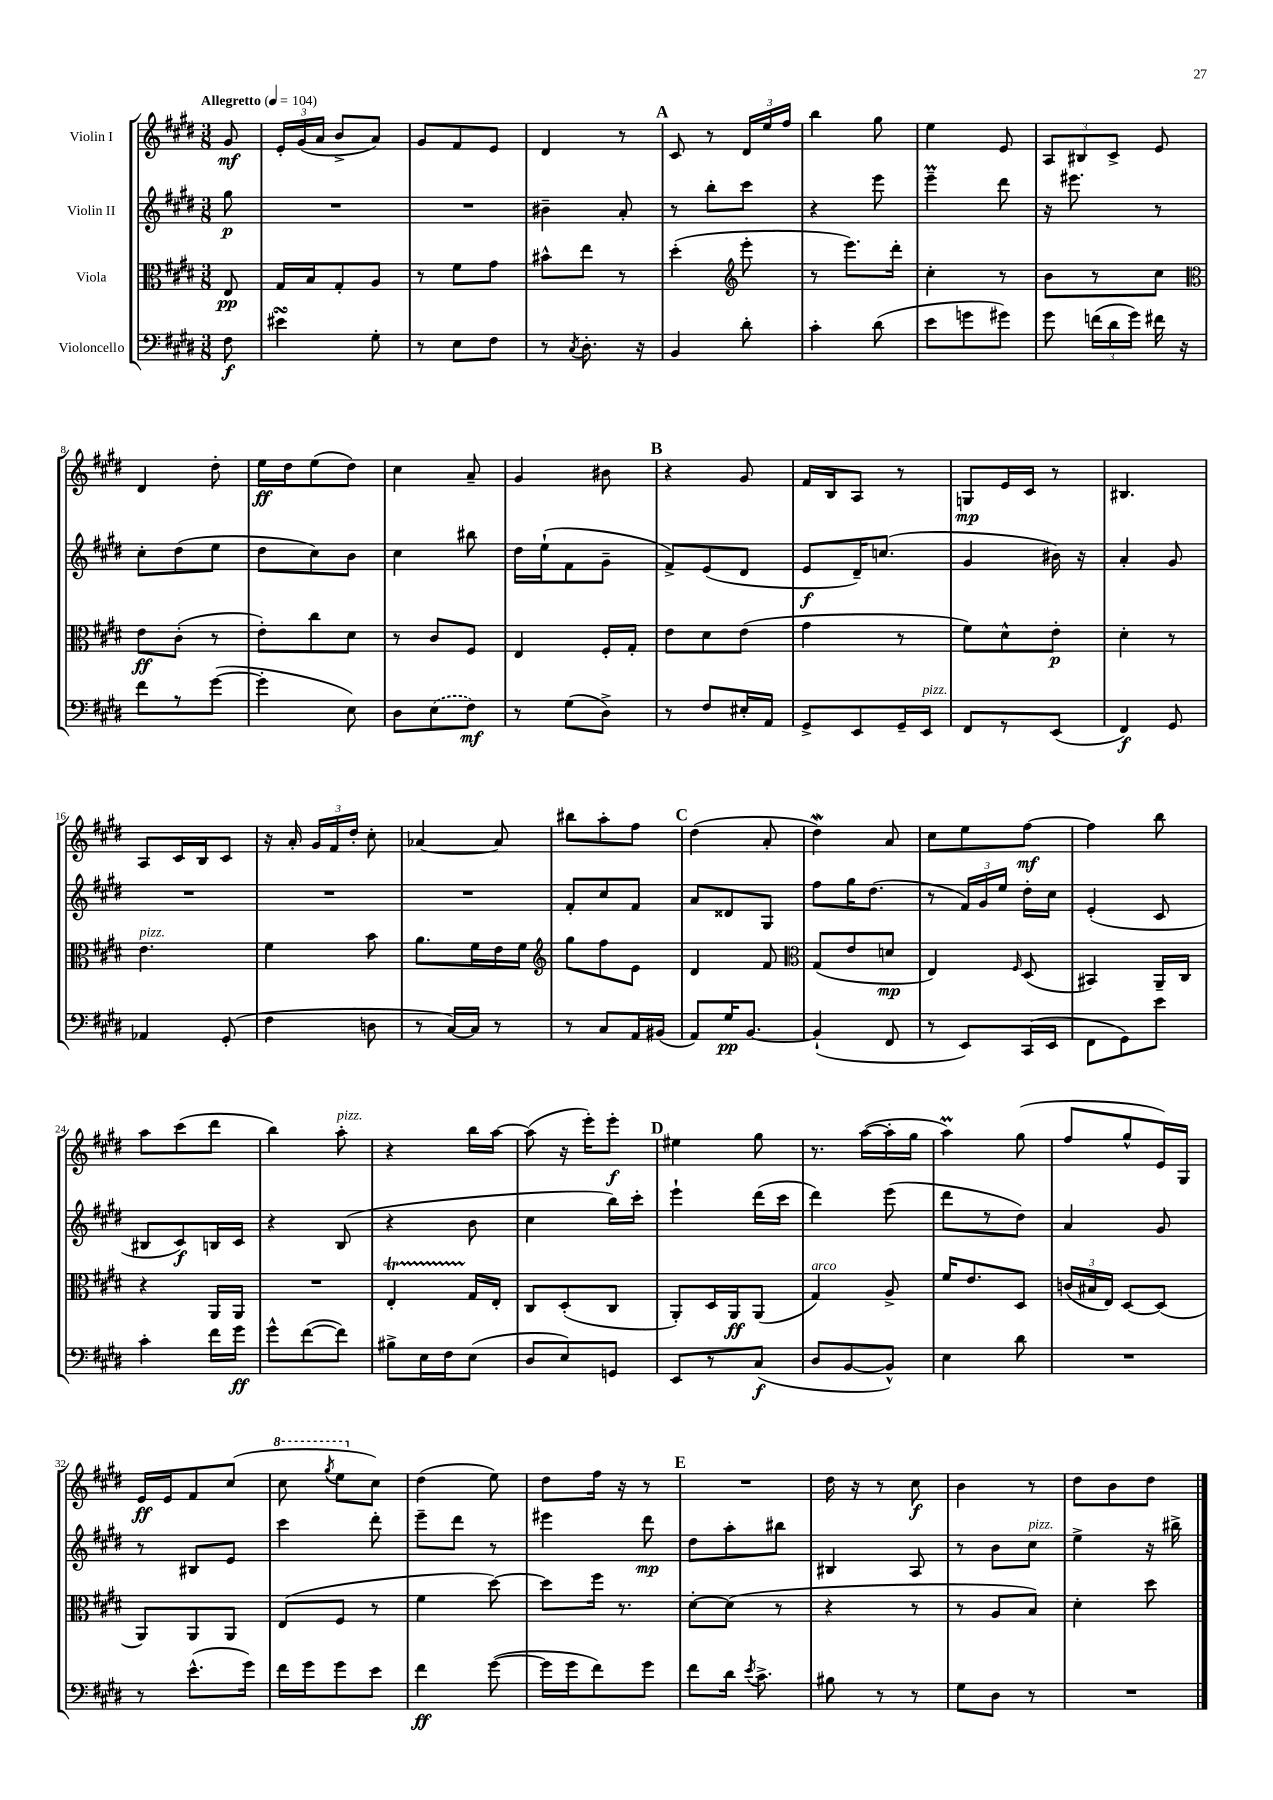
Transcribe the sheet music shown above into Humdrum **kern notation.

**kern	**dynam	**kern	**dynam	**kern	**dynam	**kern	**dynam
*part4	*part4	*part3	*part3	*part2	*part2	*part1	*part1
*staff4	*staff4	*staff3	*staff3	*staff2	*staff2	*staff1	*staff1
*I"Violoncello	*	*I"Viola	*	*I"Violin II	*	*I"Violin I	*
*clefF4	*	*clefC3	*	*clefG2	*	*clefG2	*
*k[f#c#g#d#]	*	*k[f#c#g#d#]	*	*k[f#c#g#d#]	*	*k[f#c#g#d#]	*
*M3/8	*	*M3/8	*	*M3/8	*	*M3/8	*
*MM104	*	*MM104	*	*MM104	*	*MM104	*
=	=	=	=	=	=	=	=
!	!	!	!	!	!	!LO:TX:a:B:t=Allegretto	!
8F#\	f	8E/	pp	8gg#\	p	8g#/	mf
=1	=1	=1	=1	=1	=1	=1	=1
4e#XsSsS\	.	16G#/LL	.	4.r	.	24e'/LL	.
.	.	.	.	.	.	(24g#/	.
.	.	16B/J	.	.	.	.	.
.	.	.	.	.	.	24a/JJ	.
.	.	8G#'/	.	.	.	8b^/L	.
8G#'\	.	8A/J	.	.	.	8a/J)	.
=2	=2	=2	=2	=2	=2	=2	=2
8r	.	8r	.	4.r	.	8g#/L	.
8E\L	.	8f#\L	.	.	.	8f#/	.
8F#\J	.	8g#\J	.	.	.	8e/J	.
=3	=3	=3	=3	=3	=3	=3	=3
8r	.	8b#X^^\L	.	4b#X~\	.	4d#/	.
8qC#/	.	.	.	.	.	.	.
8.D#'\	.	8ee\J	.	.	.	.	.
.	.	8r	.	8a'/	.	8r	.
16r	.	.	.	.	.	.	.
!!LO:REH:place=s1:t=A
=4	=4	=4	=4	=4	=4	=4	=4
4BB/	.	(4dd#'\	.	8r	.	8c#/	.
.	.	.	.	8bb'\L	.	8r	.
*	*	*clefG2	*	*	*	*	*
8d#'\	.	8eee'\	.	8ccc#\J	.	24d#/LL	.
.	.	.	.	.	.	24ee/	.
.	.	.	.	.	.	24ff#/JJ	.
=5	=5	=5	=5	=5	=5	=5	=5
4c#'\	.	8r	.	4r	.	4bb\	.
.	.	8.eee\L)	.	.	.	.	.
(8d#\	.	.	.	8eee\	.	8gg#\	.
.	.	16ddd#'\Jk	.	.	.	.	.
=6	=6	=6	=6	=6	=6	=6	=6
8e\L	.	4cc#'\	.	4eeeM~\	.	4ee\	.
8gn\	.	.	.	.	.	.	.
8g#X\J)	.	8r	.	8ddd#\	.	8e/	.
=7	=7	=7	=7	=7	=7	=7	=7
8g#\	.	8b\L	.	16r	.	12A/L	.
.	.	.	.	8.eee#X\	.	.	.
.	.	.	.	.	.	12B#X/	.
(24fn\LL	.	8r	.	.	.	.	.
24d#\	.	.	.	.	.	12c#^/J	.
24g#\JJ)	.	.	.	.	.	.	.
16f#X\	.	8cc#\J	.	8r	.	8e/	.
16r	.	.	.	.	.	.	.
!!LO:LB:g=z
=8	=8	=8	=8	=8	=8	=8	=8
*	*	*clefC3	*	*	*	*	*
8f#\L	.	8e\L	ff	8cc#'\L	.	4d#/	.
8r	.	(8c#'\J	.	(8dd#\	.	.	.
([8g#\J	.	8r	.	8ee\J	.	8dd#'\	.
=9	=9	=9	=9	=9	=9	=9	=9
4g#'\]	.	8e'\L)	.	8dd#\L	.	16ee\LL	ff
.	.	.	.	.	.	16dd#\J	.
.	.	8cc#\	.	8cc#\)	.	(8ee\	.
8E\)	.	8d#\J	.	8b\J	.	8dd#\J)	.
=10	=10	=10	=10	=10	=10	=10	=10
8D#\L	.	8r	.	4cc#\	.	4cc#\	.
(8E\	.	8c#/L	.	.	.	.	.
8F#\J)	mf	8F#/J	.	8bb#X\	.	8a~/	.
=11	=11	=11	=11	=11	=11	=11	=11
8r	.	4E/	.	16dd#\LL	.	4g#/	.
.	.	.	.	(16ee`\J	.	.	.
(8G#\L	.	.	.	8f#\	.	.	.
8D#^\J)	.	16F#'/LL	.	8g#~\J	.	8b#X\	.
.	.	16G#'/JJ	.	.	.	.	.
!!LO:REH:place=s1:t=B
=12	=12	=12	=12	=12	=12	=12	=12
8r	.	8e\L	.	8f#^/L)	.	4r	.
8F#/L	.	8d#\	.	(8e/	.	.	.
16E#X'/L	.	(8e\J	.	8d#/J	.	8g#/	.
16AA/JJ	.	.	.	.	.	.	.
=13	=13	=13	=13	=13	=13	=13	=13
8GG#^/L	.	4g#\	.	8e/L	f	16f#/LL	.
.	.	.	.	.	.	16B/J	.
8EE/	.	.	.	16d#~/K)	.	8A/J	.
.	.	.	.	(8.ccn/J	.	.	.
16GG#~/L	.	8r	.	.	.	8r	.
!LO:TX:a:i:t=pizz.	!	!	!	!	!	!	!
16EE/JJ	.	.	.	.	.	.	.
=14	=14	=14	=14	=14	=14	=14	=14
8FF#/L	.	8f#\L)	.	4g#/	.	8Gn/L	mp
8r	.	8d#^^\	.	.	.	16e/L	.
.	.	.	.	.	.	16c#/JJ	.
(8EE/J	.	8e'\J	p	16b#X\)	.	8r	.
.	.	.	.	16r	.	.	.
=15	=15	=15	=15	=15	=15	=15	=15
4FF#/)	f	4d#'\	.	4a'/	.	4.B#X/	.
8GG#/	.	8r	.	8g#/	.	.	.
!!LO:LB:g=z
=16	=16	=16	=16	=16	=16	=16	=16
!	!	!LO:TX:a:i:t=pizz.	!	!	!	!	!
4AA-X/	.	4.e\	.	4.r	.	8A/L	.
.	.	.	.	.	.	16c#/L	.
.	.	.	.	.	.	16B/J	.
(8GG#'/	.	.	.	.	.	8c#/J	.
=17	=17	=17	=17	=17	=17	=17	=17
4F#\	.	4f#\	.	4.r	.	16r	.
.	.	.	.	.	.	16a'/	.
.	.	.	.	.	.	24g#/LL	.
.	.	.	.	.	.	24f#/	.
.	.	.	.	.	.	24dd#'/JJ	.
8Dn\	.	8b\	.	.	.	8cc#'\	.
=18	=18	=18	=18	=18	=18	=18	=18
8r	.	8.a\L	.	4.r	.	[4a-X/	.
[16C#/LL)	.	.	.	.	.	.	.
16C#/JJ]	.	16f#\L	.	.	.	.	.
8r	.	16e\	.	.	.	8a-/]	.
.	.	16f#\JJ	.	.	.	.	.
=19	=19	=19	=19	=19	=19	=19	=19
*	*	*clefG2	*	*	*	*	*
8r	.	8gg#\L	.	8f#'/L	.	8bb#X\L	.
8C#/L	.	8ff#\	.	8cc#/	.	8aa'\	.
16AA/L	.	8e\J	.	8f#/J	.	8ff#\J	.
(16BB#X/JJ	.	.	.	.	.	.	.
!!LO:REH:place=s1:t=C
=20	=20	=20	=20	=20	=20	=20	=20
8AA/L)	.	4d#/	.	8a/L	.	(4dd#\	.
16G#/K	pp	.	.	8d##X/	.	.	.
[8.BB/J	.	.	.	.	.	.	.
.	.	8f#/	.	8G#/J	.	8a'/	.
=21	=21	=21	=21	=21	=21	=21	=21
*	*	*clefC3	*	*	*	*	*
(4BB`/]	.	(8G#/L	.	8ff#\L	.	4dd#W\)	.
.	.	8e/	.	16gg#\K	.	.	.
.	.	.	.	(8.dd#\J	.	.	.
8FF#/	.	8dn/J	mp	.	.	8a/	.
=22	=22	=22	=22	=22	=22	=22	=22
8r	.	4E/)	.	8r	.	8cc#\L	.
8EE/L)	.	.	.	24f#/LL)	.	8ee\	.
.	.	.	.	24g#/	.	.	.
.	.	.	.	24ee/JJ	.	.	.
.	.	16qqF#/	.	.	.	.	.
(16CC#/L	.	(8D#/	.	16dd#'\LL	.	[8ff#\J	mf
16EE/JJ	.	.	.	16cc#\JJ	.	.	.
=23	=23	=23	=23	=23	=23	=23	=23
8FF#\L	.	4BB#X/)	.	(4e'/	.	4ff#\]	.
8GG#\)	.	.	.	.	.	.	.
8e\J	.	16AA~/LL	.	8c#/	.	8bb\	.
.	.	16C#/JJ	.	.	.	.	.
!!LO:LB:g=z
=24	=24	=24	=24	=24	=24	=24	=24
4c#'\	.	4r	.	8B#X/L	.	8aa\L	.
.	.	.	.	8c#/)	f	(8ccc#\	.
16f#\LL	.	16AA/LL	.	16Bn/L	.	8ddd#\J	.
16g#\JJ	ff	16AA/JJ	.	16c#/JJ	.	.	.
=25	=25	=25	=25	=25	=25	=25	=25
8g#^^\L	.	4.r	.	4r	.	4bb\)	.
([8f#\	.	.	.	.	.	.	.
!	!	!	!	!	!	!LO:TX:a:i:t=pizz.	!
8f#\J])	.	.	.	(8B/	.	8aa'\	.
=26	=26	=26	=26	=26	=26	=26	=26
8B#X^\L	.	4ET'/	.	4r	.	4r	.
16E\L	.	.	.	.	.	.	.
16F#\J	.	.	.	.	.	.	.
(8E\J	.	16G#/LL	.	8b\	.	16bb\LL	.
.	.	16E'/JJ	.	.	.	[16aa\JJ	.
=27	=27	=27	=27	=27	=27	=27	=27
8D#/L	.	8C#/L	.	4cc#\	.	(8aa\]	.
8E/)	.	(8D#'/	.	.	.	16r	.
.	.	.	.	.	.	16eee'\KL)	.
8GGn/J	.	8C#/J	.	16bb\LL)	.	8eee'\J	f
.	.	.	.	16ccc#'\JJ	.	.	.
!!LO:REH:place=s1:t=D
=28	=28	=28	=28	=28	=28	=28	=28
8EE/L	.	8AA'/L)	.	4eee`\	.	4ee#X\	.
8r	.	16D#/L	.	.	.	.	.
.	.	16AA/J	ff	.	.	.	.
(8C#/J	f	(8AA/J	.	(16ddd#\LL	.	8gg#\	.
.	.	.	.	16ccc#\JJ	.	.	.
=29	=29	=29	=29	=29	=29	=29	=29
!	!	!LO:TX:a:i:t=arco	!	!	!	!	!
8D#/L	.	4G#/)	.	4ddd#\)	.	8.r	.
[8BB/	.	.	.	.	.	.	.
.	.	.	.	.	.	([16aa\LL	.
8BB^^/J])	.	8A^/	.	(8eee\	.	16aa'\]	.
.	.	.	.	.	.	16gg#\JJ	.
=30	=30	=30	=30	=30	=30	=30	=30
4E\	.	16f#/KL	.	8ddd#\L	.	4aaM\)	.
.	.	8.e/	.	.	.	.	.
.	.	.	.	8r	.	.	.
8d#\	.	8D#/J	.	8dd#\J)	.	(8gg#\	.
=31	=31	=31	=31	=31	=31	=31	=31
4.r	.	(24cn/LL	.	4a/	.	8ff#/L	.
.	.	24B#X/	.	.	.	.	.
.	.	24E/JJ)	.	.	.	.	.
.	.	[8D#/L	.	.	.	8gg#^^/	.
.	.	(8D#/J]	.	8g#/	.	16e/L)	.
.	.	.	.	.	.	16G#/JJ	.
!!LO:LB:g=z
=32	=32	=32	=32	=32	=32	=32	=32
8r	.	8AA/L)	.	8r	.	16e/LL	ff
.	.	.	.	.	.	16e/J	.
(8.e^^\L	.	8AA/	.	8B#X/L	.	8f#/	.
.	.	8AA/J	.	8e/J	.	(8cc#/J	.
16g#\Jk)	.	.	.	.	.	.	.
=33	=33	=33	=33	=33	=33	=33	=33
*	*	*	*	*	*	*8va	*
16f#\LL	.	(8E/L	.	4ccc#\	.	8ccc#\	.
16g#\J	.	.	.	.	.	.	.
.	.	.	.	.	.	8qggg#/	.
8g#\	.	8F#/J	.	.	.	8eee\L	.
*	*	*	*	*	*	*X8va	*
8e\J	.	8r	.	8ddd#'\	.	8cc#\J)	.
=34	=34	=34	=34	=34	=34	=34	=34
4f#\	ff	4f#\	.	8eee~\L	.	(4dd#\	.
.	.	.	.	8ddd#\J	.	.	.
([8g#\	.	[8dd#\)	.	8r	.	8ee\)	.
=35	=35	=35	=35	=35	=35	=35	=35
16g#\LL]	.	8dd#\L]	.	4eee#X\	.	8dd#\L	.
16g#\J	.	.	.	.	.	.	.
8f#\)	.	16ff#\Jk	.	.	.	16ff#\Jk	.
.	.	8.r	.	.	.	16r	.
8g#\J	.	.	.	8ddd#\	mp	8r	.
!!LO:REH:place=s1:t=E
=36	=36	=36	=36	=36	=36	=36	=36
8f#\L	.	[8d#'\L	.	8dd#\L	.	4.r	.
16d#\Jk	.	(8d#\J]	.	8aa'\	.	.	.
8qe/	.	.	.	.	.	.	.
8.c#^\	.	.	.	.	.	.	.
.	.	8r	.	8bb#X\J	.	.	.
=37	=37	=37	=37	=37	=37	=37	=37
8B#X\	.	4r	.	4B#X/	.	16dd#\	.
.	.	.	.	.	.	16r	.
8r	.	.	.	.	.	8r	.
8r	.	8r	.	8A/	.	8cc#\	f
=38	=38	=38	=38	=38	=38	=38	=38
8G#\L	.	8r	.	8r	.	4b\	.
8D#\J	.	8A/L	.	8b\L	.	.	.
!	!	!	!	!LO:TX:a:i:t=pizz.	!	!	!
8r	.	8B/J)	.	8cc#\J	.	8r	.
=39	=39	=39	=39	=39	=39	=39	=39
4.r	.	4d#'\	.	4ee^\	.	8dd#\L	.
.	.	.	.	.	.	8b\	.
.	.	8dd#\	.	16r	.	8dd#\J	.
.	.	.	.	16bb#X^\	.	.	.
==	==	==	==	==	==	==	==
*-	*-	*-	*-	*-	*-	*-	*-
